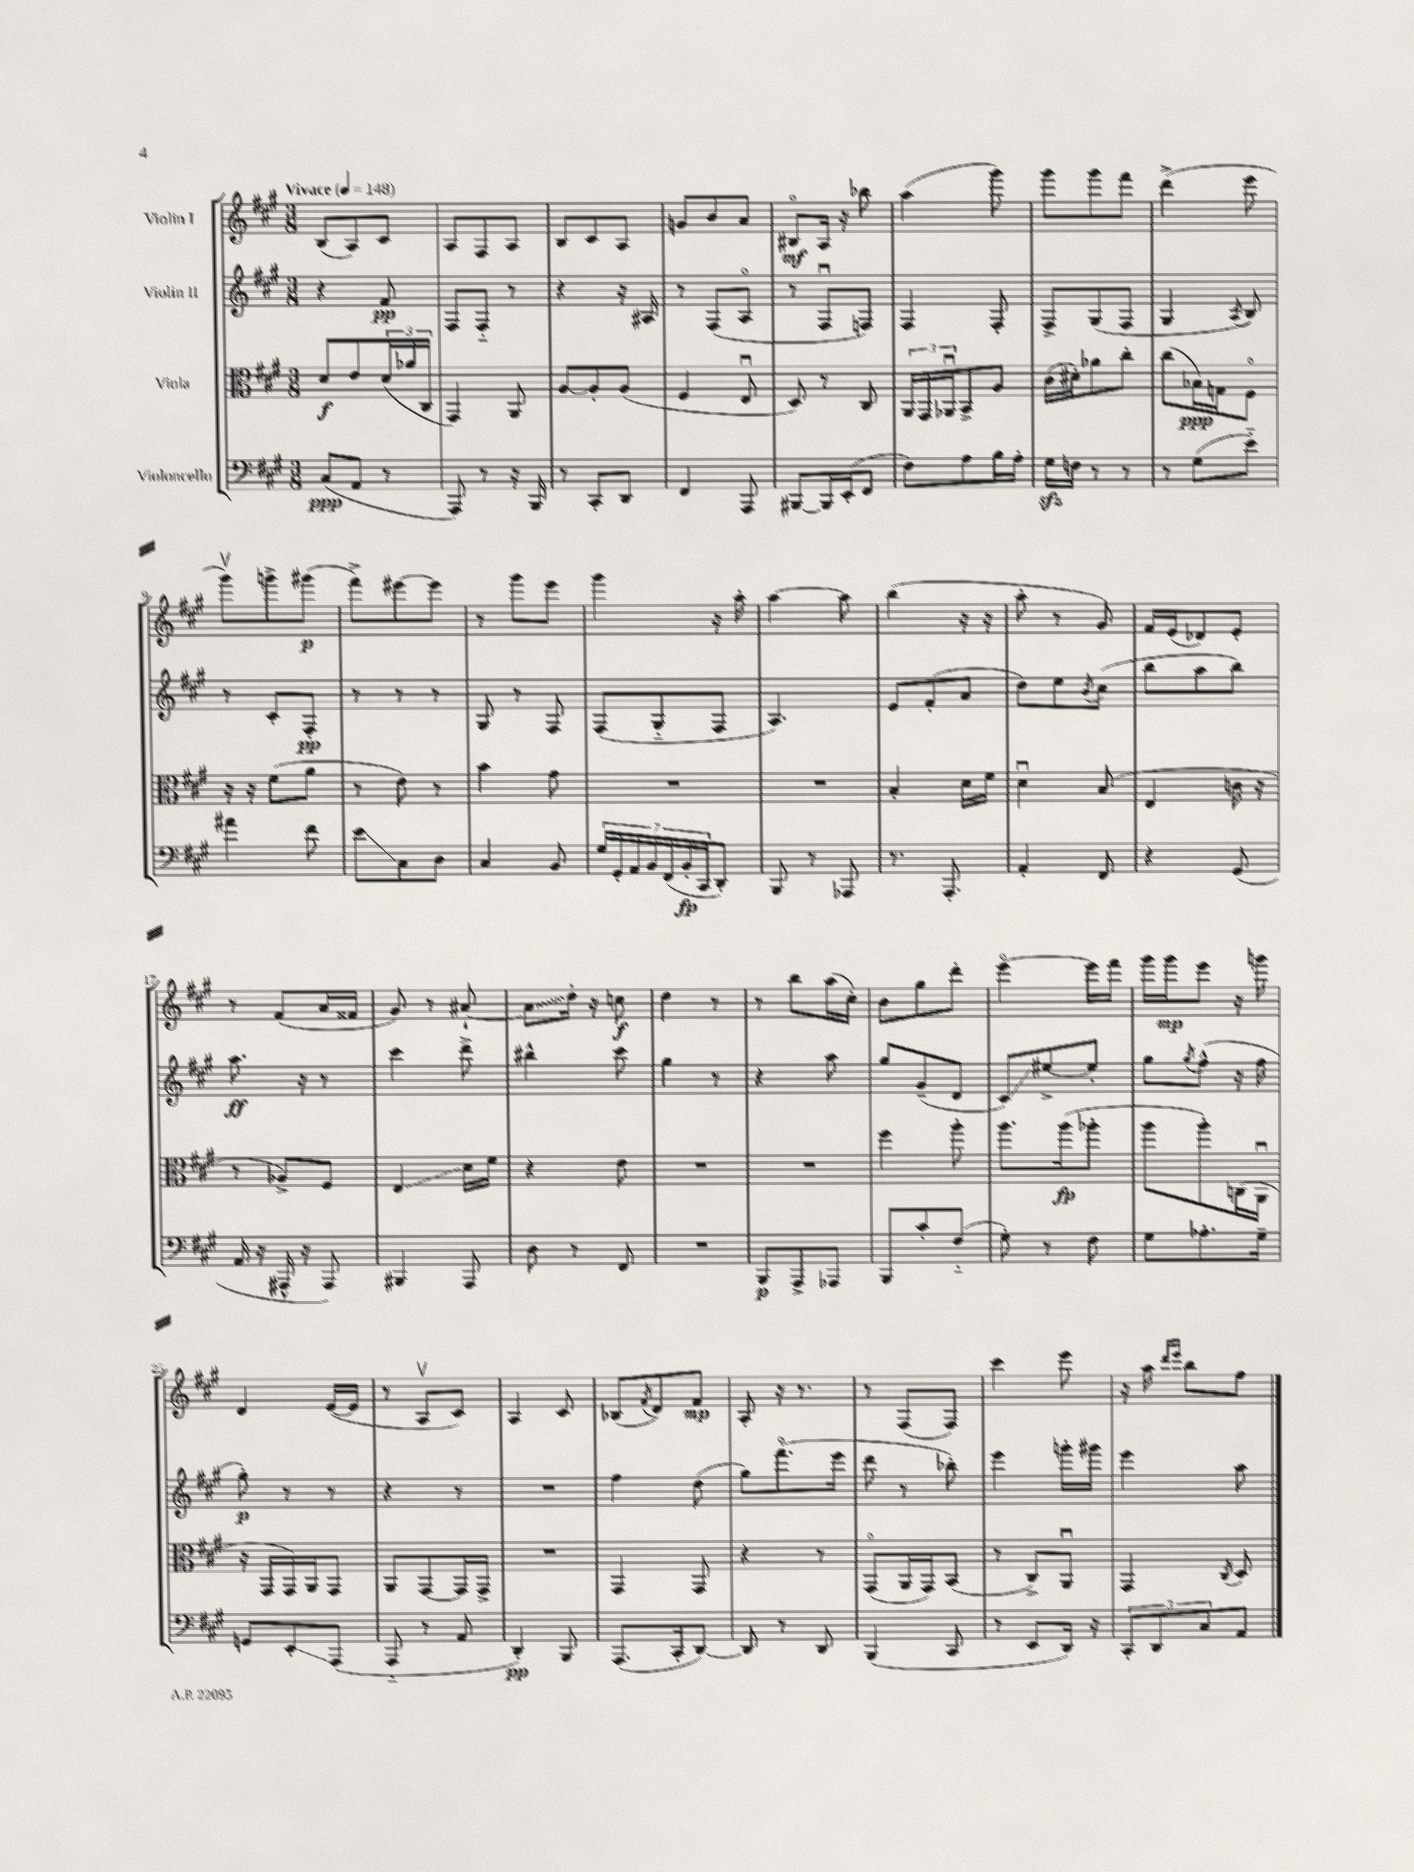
<<
\new StaffGroup <<
\new Staff = "s0" \with { instrumentName = "Violin I" } {
    \clef treble \key a \major \numericTimeSignature \time 3/8 \tempo "Vivace" 4 = 148
    b8( a8) cis'8 |
    a8 fis8 a8 |
    b8 cis'8 a8 |
    g'8 b'8 a'8 |
    bis8\flageolet\mf a16 r16 bes''8 |
    a''4( gis'''8) |
    gis'''8 gis'''8 fis'''8 |
    d'''4->( e'''8 |
    gis'''8\upbow) g'''8-> gis'''8\p( |
    fis'''8->) eis'''8~ eis'''8 |
    r8 gis'''8 e'''8 |
    gis'''4 r16 a''16-. |
    a''4~ a''8 |
    b''4( r16 r16 |
    a''8-. r8 gis'8) |
    fis'16 e'16( des'8) e'8-. |
    r8 fis'8( a'16 fisis'16 |
    gis'8) r8 ais'8~-! |
    \once \override Glissando.style = #'zigzag ais'8\glissando d''16-. r16 c''8\f |
    d''4 r8 |
    r8 b''8 a''16( cis''16-.) |
    b'8 gis''8 d'''8-. |
    e'''4~\flageolet e'''16 fis'''16 |
    gis'''16 gis'''16\mp e'''8 r16 g'''16 |
    d'4 e'16~( e'16 |
    r8 a8\upbow cis'8) |
    a4 cis'8 |
    bes8( \acciaccatura { fis'8 } d'8) fis'8\mp |
    a8-. r16 r8. |
    r8 fis8( fis8) |
    cis'''4 e'''8 |
    r16 a''16 \grace { d'''16 e'''16 } b''8 fis''8 \bar "|." |
}
\new Staff = "s1" \with { instrumentName = "Violin II" } {
    \clef treble \key a \major \numericTimeSignature \time 3/8
    r4 fis'8\pp |
    fis8 fis8-_ r8 |
    r4 r16 ais16 |
    r8 fis8( a8\flageolet |
    r8 fis8\downbow f8) |
    fis4 fis8-. |
    fis8-> gis8( fis8 |
    gis4 \acciaccatura { a8 } b8) |
    r8 cis'8-. fis8-.\pp |
    r8 r8 r8 |
    gis8 r8 fis8 |
    fis8( gis8-_ fis8 |
    a4.) |
    e'8 fis'8-.( a'8 |
    d''8) e''8 \acciaccatura { b'8 } cis''8( |
    b''8 a''8 b''8) |
    a''8.\ff r16 r8 |
    cis'''4 d'''8-> |
    bis''4-^ cis'''8 |
    gis''4 r8 |
    r4 a''8 |
    gis''8 gis'8--( d'8 |
    cis'8\glissando) eis''8~-> eis''8-. |
    gis''8 \acciaccatura { gis''8 } fis''8-^( r16 fis''16 |
    gis''8-.\p) r8 r8 |
    r4 r8 |
    R4. |
    fis''4 d''8( |
    gis''8) fis'''8.\flageolet( e'''16 |
    d'''8 r8 bes''8-.) |
    e'''4 g'''16-. gis'''16 |
    e'''4 a''8 \bar "|." |
}
\new Staff = "s2" \with { instrumentName = "Viola" } {
    \clef alto \key a \major \numericTimeSignature \time 3/8
    d'8\f e'8 \tuplet 3/2 { d'16( aes'16 cis16 } |
    gis,4) a,8 |
    a8~ a8-. a8( |
    fis4 e8\downbow |
    d8) r8 cis8 |
    \tuplet 3/2 { a,16 gis,16 aes,16\downbow } b,8-> a8 |
    cis'16( dis'16-.) aes'8 cis''8-. |
    cis''8( bes16\ppp) g16 fis8\flageolet |
    r16 r16 fis'8( a'8 |
    r8 e'8) r8 |
    b'4 gis'8 |
    R4. |
    R4. |
    b4-. d'16 fis'16 |
    d'4\downbow b8( |
    e4 c'16 r16 |
    r8 aes8->) fis8 |
    e4\glissando d'16 fis'16 |
    r4 e'8 |
    R4. |
    R4. |
    fis''4 a''8-. |
    a''8. a''16\fp( aes''8-. |
    a''8 a''8-.) c16( a,16\downbow |
    r16 gis,16 gis,16) a,16 gis,8 |
    a,8 gis,8~ gis,16 gis,16-> |
    R4. |
    gis,4 gis,8 |
    r4 r8 |
    gis,8\flageolet( a,16 gis,16) b,8( |
    r8 cis8->) a,8\downbow |
    gis,4 \acciaccatura { cis8 } d8 \bar "|." |
}
\new Staff = "s3" \with { instrumentName = "Violoncello" } {
    \clef bass \key a \major \numericTimeSignature \time 3/8
    cis8\ppp( a,8 r8 |
    a,,8) r8 r16 b,,16 |
    r8 cis,8-. d,8 |
    fis,4 a,,8 |
    bis,,8~ bis,,16 e,16-.( fis,8 |
    fis8) a8 b16 a16-. |
    gis16\sfz f16 r8 r8 |
    r8 gis8( e'8-_) |
    ais'4 fis'8 |
    e'8\glissando cis8 d8 |
    cis4 b,8 |
    \tuplet 7/4 { gis16 gis,16-. a,16 b,16 fis,16( b,16-.\fp cis,16 } d,8-.) |
    b,,8 r8 aes,,8 |
    r8. a,,8.-. |
    a,4-. fis,8 |
    r4 gis,8( |
    a,16 r16 ais,,16-^ r16 ais,,8) |
    bis,,4 a,,8 |
    d8 r8 fis,8 |
    R4. |
    b,,8\p a,,8-> aes,,8 |
    b,,8 cis'8-. fis8-_( |
    gis8-.) r8 fis8 |
    gis8 aes8.-. gis16-- |
    g,8 e,8-.\glissando a,,8( |
    a,,8-_ r8 a,8 |
    d,4-.\pp) b,,8 |
    a,,8.( cis,16-. d,8~) |
    d,8 r8 d,8 |
    b,,4( cis,8 |
    r8 e,8 d,16) r16 |
    \tuplet 3/2 { cis,8-. d,8 cis8 } a,8 \bar "|." |
}
>>
>>
